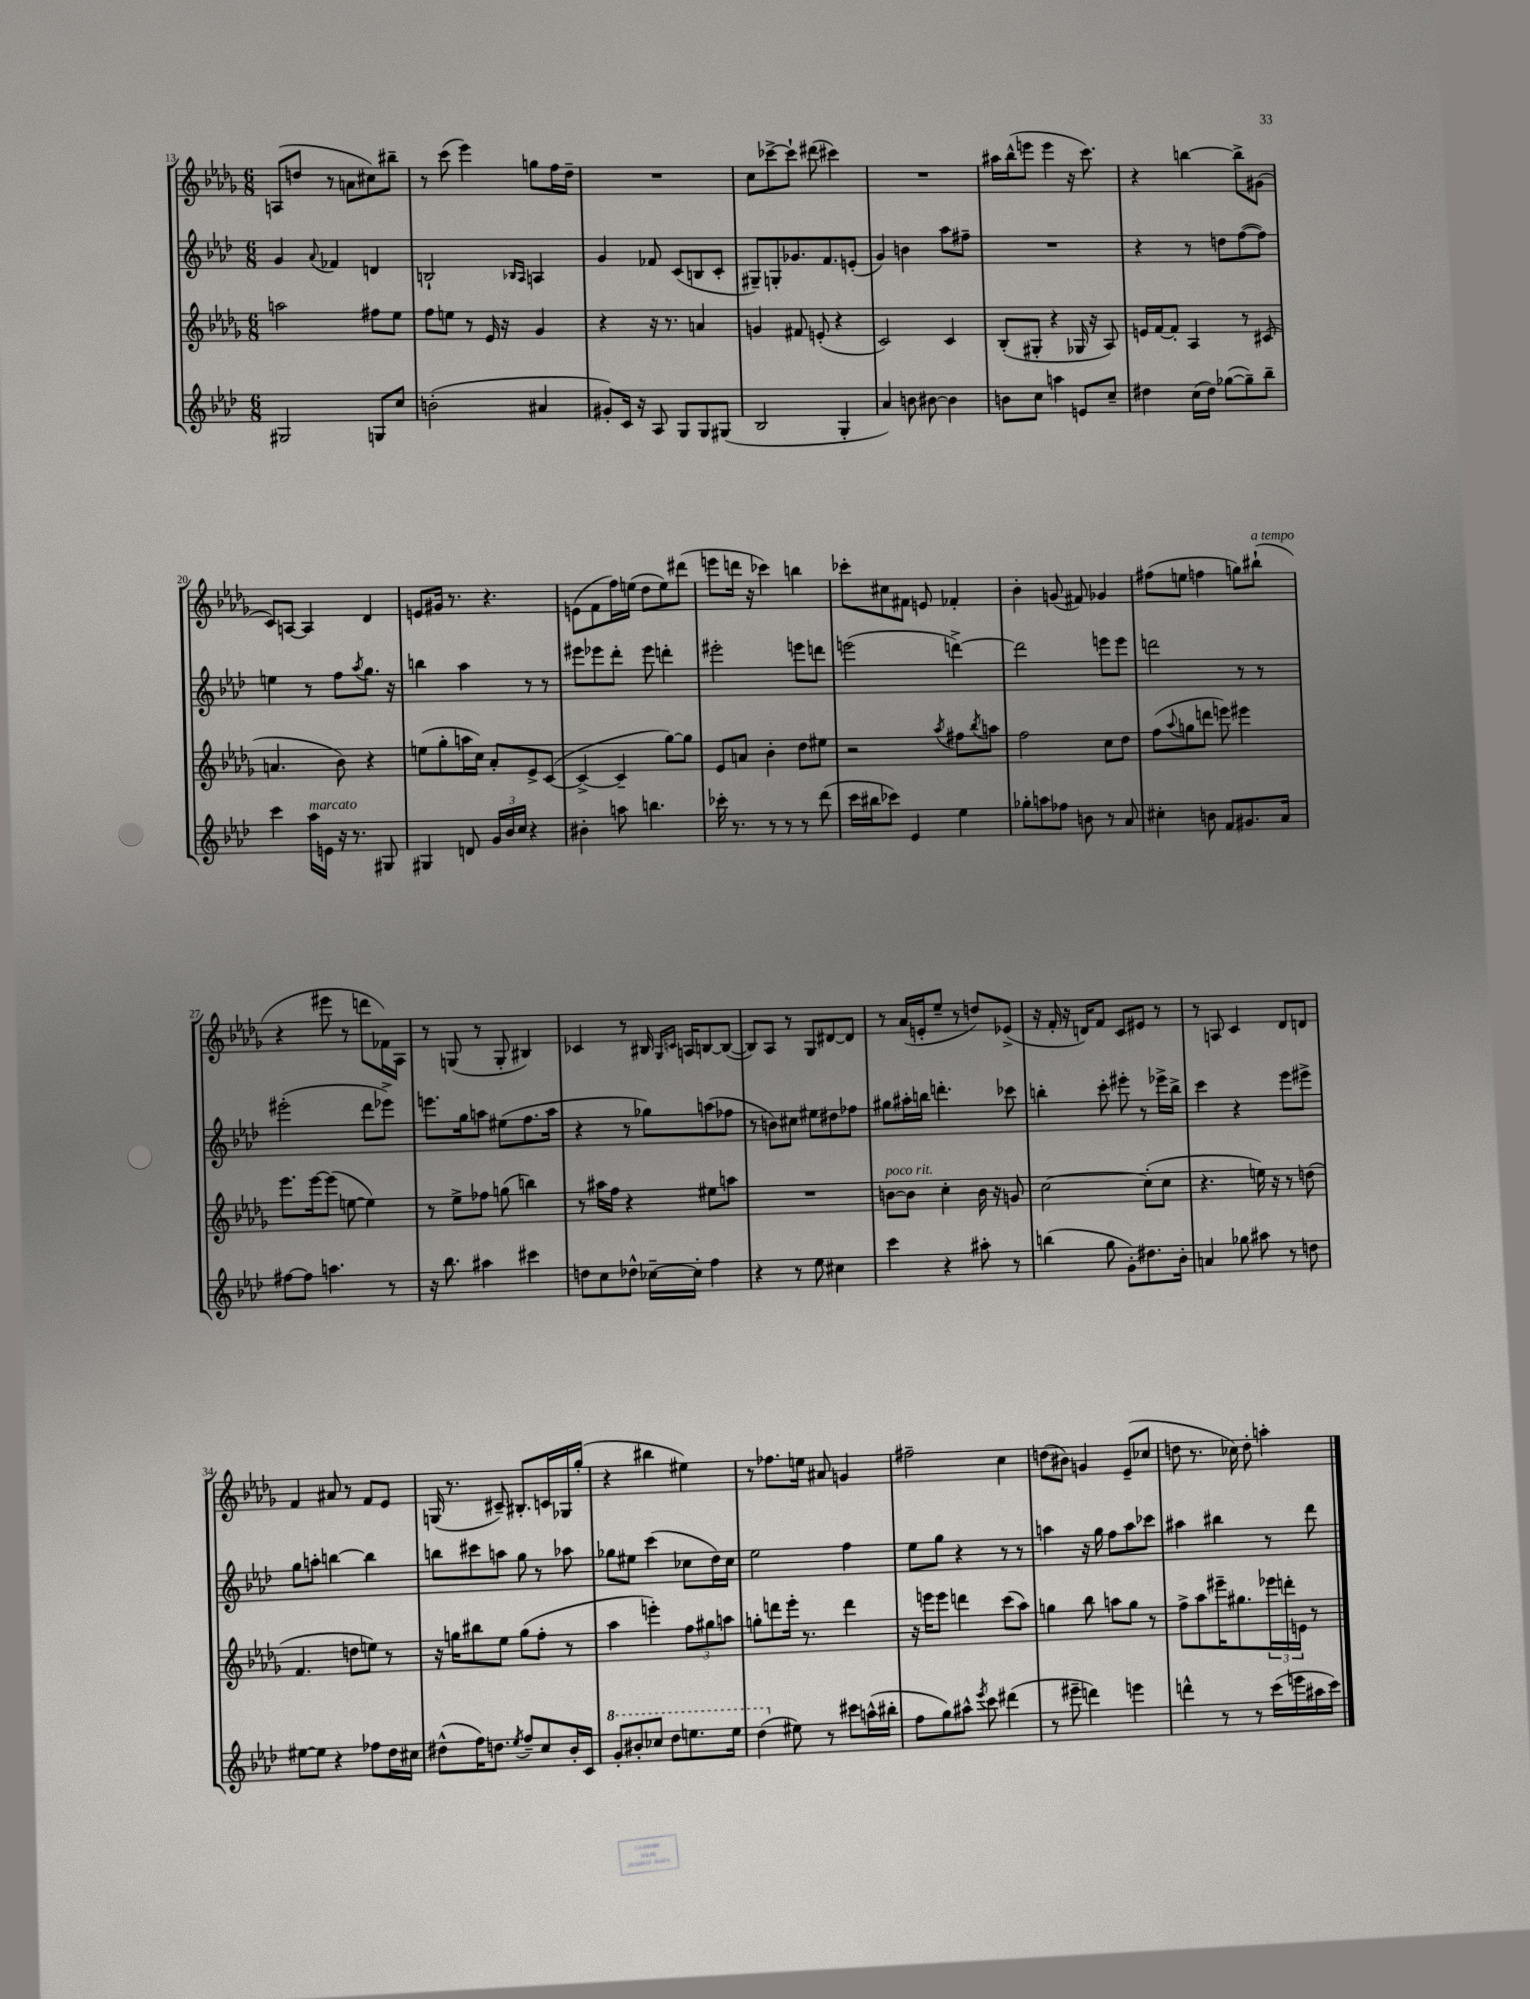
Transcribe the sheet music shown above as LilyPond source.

<<
\new StaffGroup <<
\new Staff = "s0" {
    \clef treble \key des \major \numericTimeSignature \time 6/8
    a8( d''8 r8 a'8 cis''8) bis''8-- |
    r8 c'''8( ees'''4) g''8 f''16 des''16-- |
    R2. |
    c''8 ces'''8~-> ces'''8-! dis'''8( cis'''4) |
    R2. |
    ais''16 bes''16-^( e'''8 e'''4 r16 c'''8.) |
    r4 b''4~ b''8-> gis'8( |
    c'8) a8~ a4 des'4 |
    e'8 gis'16 r8. r4. |
    e'8( f'8 f''16) e''16( des''8 e''8) dis'''8( |
    e'''8 d'''16 r16 ces'''4) b''4 |
    ces'''8-. cis''8 fis'8 e'8 fes'4-. |
    bes'4-. g'8( fis'8) ges'4 |
    fis''8( e''8 f''4 g''8) bis''8-!^\markup { \italic "a tempo" }( |
    r4 eis'''8 r8 d'''8 fes'16) aes16 |
    r8 g8( r8 g8-. bis4) |
    ces'4 r8 bis16 \grace { ges16 c'16 } a16 b8~ b8~( |
    b8) aes8 r8 ges8 dis'8~ dis'8 |
    r8 aes'16( e'16-. ees''8-- r8 d''8) ees'8->( |
    r16 f'16-. r16 d'16) f'8 c'8 eis'8 r8 |
    r8 a8 c'4 des'8 d'8 |
    f'4 ais'8 r8 f'8 ees'8 |
    g16( r8. cis'8--) bis8.-. c'16 ges16 ges''16-.( |
    r4 bis''4 eis''4) |
    r8 fes''8. e''16 ais'8 g'4 |
    fis''2-- c''4 |
    d''8( bis'8) g'4 ees'8--( ces''8 |
    d''8 r8. ces''16) d''8-. a''4-. \bar "|." |
}
\new Staff = "s1" {
    \clef treble \key aes \major \numericTimeSignature \time 6/8
    g'4 \appoggiatura { aes'8 } fes'4 d'4 |
    b2-! \grace { bes16 aes16 } a4 |
    g'4 fes'8 c'8( b8 c'8-. |
    gis8--) g8-. ges'8. f'8. e'8-.( |
    g'4) b'4 aes''8 fis''8-- |
    R2. |
    r4 r8 d''8 f''8~( f''8) |
    e''4 r8 f''8 \acciaccatura { aes''8 } g''8. r16 |
    b''4 aes''4 r8 r8 |
    eis'''8 ees'''8 des'''8-. ees'''8 d'''4-. |
    eis'''2-. e'''8 d'''8 |
    e'''2( d'''4~->) |
    d'''2 e'''8 e'''8 |
    d'''2 r8 r8 |
    eis'''2-.( des'''8 ees'''8->) |
    e'''8. g''16 a''8 eis''8( f''8. a''16 |
    r4 r8 ges''8) a''8( fes''8 |
    r8 b'8) cis''8 eis''8 dis''8 fes''8 |
    gis''8 ais''16-. b''16 d'''4.-. ces'''8 |
    b''4-. c'''8-. eis'''8-. r8 ees'''16-> b''16-> |
    c'''4 r4 ees'''8 eis'''8-> |
    g''8 a''8-. b''4~ b''4 |
    b''8 cis'''8 a''8 g''8 r8 aes''8 |
    ges''8 eis''8 c'''4( ces''8 des''16) ces''16 |
    ees''2 f''4 |
    ees''8 g''8 r4 r8 r8 |
    a''4 r16 g''16 f''8 a''8 ces'''8 |
    ais''4 bis''4 r8 des'''8 \bar "|." |
}
\new Staff = "s2" {
    \clef treble \key des \major \numericTimeSignature \time 6/8
    a''2 fis''8 ees''8 |
    f''8 e''8 r8 ees'16 r16 ges'4 |
    r4 r16 r8. a'4 |
    g'4 fis'8 e'8-.( r4 |
    c'2) c'4 |
    bes8-.( gis8-. r4 ges16 r16 aes8) |
    e'16 f'16~ f'8-. aes4 r8 cis'8( |
    a'4. bes'8) r4 |
    e''8( ges''8-. a''16 c''16) aes'8-. ees'8-> c'8~( |
    c'4~-> c'4-- ges''8~) ges''8 |
    ees'8 a'8 bes'4-. des''8 eis''8 |
    r2 \acciaccatura { aes''8 } fis''8 \acciaccatura { bes''8 } a''8 |
    f''2 c''8 des''8 |
    f''8( \appoggiatura { aes''8 } g''8 d'''8 e'''8) eis'''4 |
    ees'''8. ees'''16~ ees'''8( e''8~ e''4) |
    r8 ees''8-> fes''8 g''8( b''4) |
    r8 ais''16 f''16 r4 eis''8 a''8 |
    R2. |
    b'8~^\markup { \italic "poco rit." } b'8 c''4-. b'16 r16 g'8 |
    c''2~ c''8-.( c''8 |
    r4. e''16) r16 r8 d''8( |
    f'4. d''8 e''8) r8 |
    r16 g''16 bis''8 ees''8 g''8( f''8-. r8 |
    aes''4 e'''4-.) \tuplet 3/2 { f''8 gis''8 a''8 } |
    g''8-. d'''8 ees'''16-. r8. d'''4 |
    r16 e'''16 e'''8 d'''4 c'''8( aes''8) |
    g''4 bes''8 a''8 g''8 r8 |
    f''8-> aes''8 eis'''16-- gis''8. \tuplet 3/2 { ees'''16 d'''16-. e'16 } r8 \bar "|." |
}
\new Staff = "s3" {
    \clef treble \key aes \major \numericTimeSignature \time 6/8
    gis2 g8 c''8 |
    b'2-.( ais'4 |
    gis'8-.) c'16 r16 aes8 g8 g8 gis8( |
    bes2 g4-. |
    aes'4) b'8 bis'8~ bis'4 |
    b'8 c''8 a''4 e'8 c''8-- |
    dis''4 c''16( dis''16) ges''8~( ges''8--) bes''8-- |
    c'''4 aes''16^\markup { \italic "marcato" } e'16 r16 r8. gis8 |
    gis4 d'8 \tuplet 3/2 { g'16 bes'16 c''16 } r4 |
    bis'4-. a''8 b''4. |
    ces'''16-. r8. r8 r8 r8 des'''8( |
    c'''16 bis''16 ces'''8) ees'4 ees''4 |
    ges''8-. a''8 fes''8 b'8 r8 aes'8 |
    cis''4-. b'8 f'8 gis'8. aes'16 |
    fis''8~ fis''8 a''4. r8 |
    r16 bes''8. ais''4 cis'''4 |
    d''8 c''8 des''8-^ ces''16~-- ces''16-. f''4 |
    r4 r8 ees''8 cis''4 |
    c'''4 r4 ais''8-. r8 |
    b''4( g''8 g'8-.) dis''8. bes'16-. |
    a'4 ges''8 ais''8 r8 d''8 |
    eis''8~ eis''8 r4 fes''8 des''16 cis''16 |
    dis''8-^( f''16) d''8. \acciaccatura { ees''8 } f''8-- c''8 bes'16-. c'16 |
    \ottava #1 g''8-. bis''8-. ces'''8 des'''8 e'''8. e'''16 |
    des'''4( \ottava #0 eis''8) r8 cis'''8 a''16-^( bis''16-. |
    f''8 g''8) ais''8-^ \acciaccatura { ees'''8 } c'''8 dis'''4( |
    r8 eis'''8-- d'''4) e'''4 |
    d'''4-^ r8 r8 c'''16( e'''16 ais''16 c'''16) \bar "|." |
}
>>
>>
\layout { \context { \Score currentBarNumber = #13 } }
